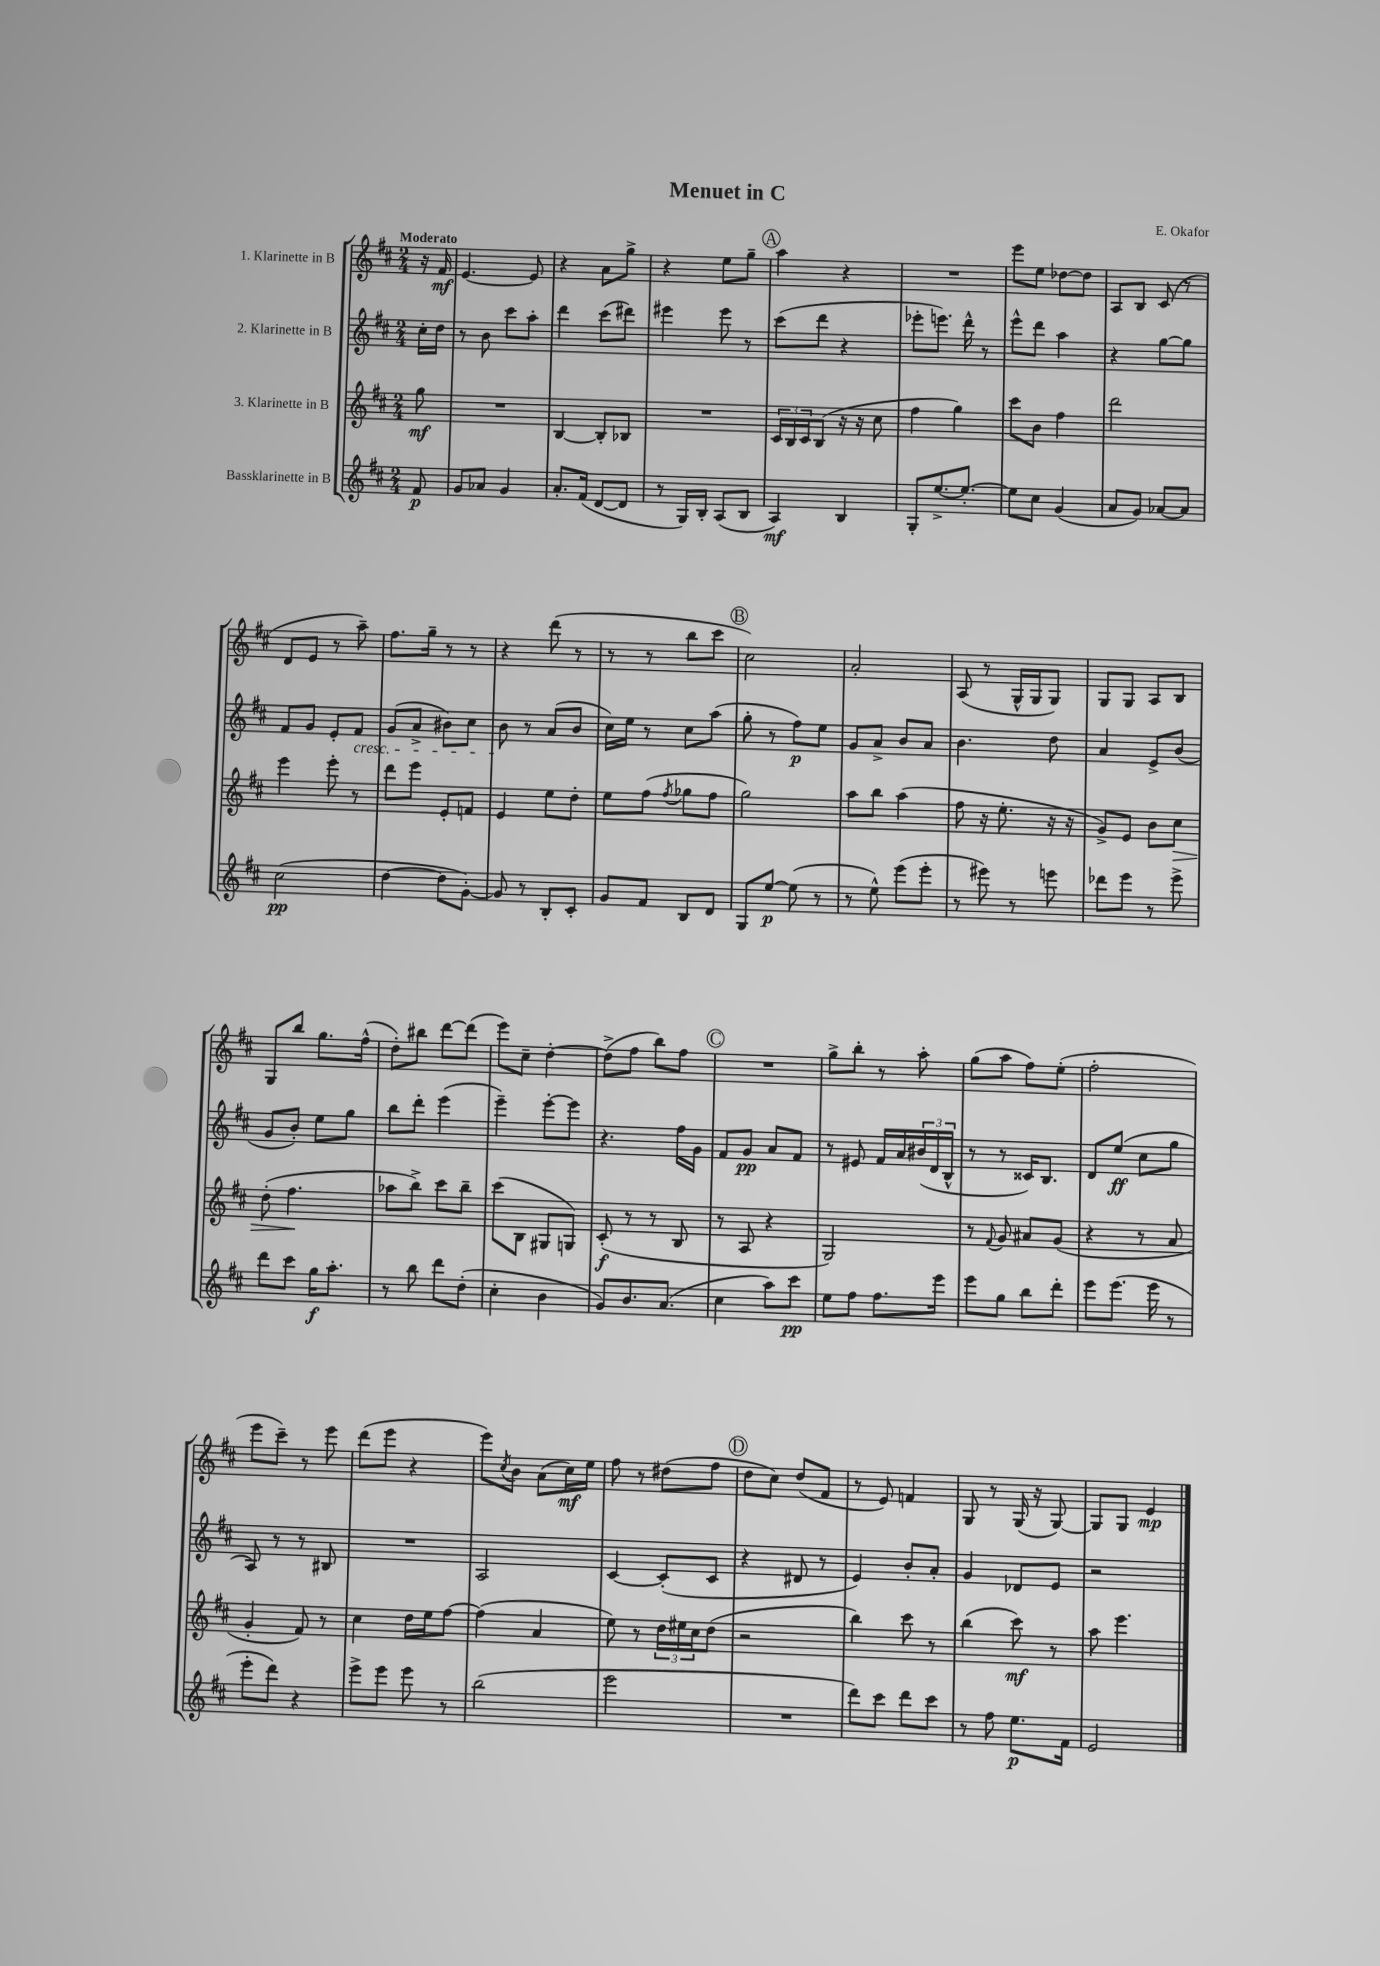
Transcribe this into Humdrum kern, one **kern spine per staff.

**kern	**kern	**kern	**kern
*staff4	*staff3	*staff2	*staff1
*clefG2	*clefG2	*clefG2	*clefG2
*k[f#c#]	*k[f#c#]	*k[f#c#]	*k[f#c#]
*M2/4	*M2/4	*M2/4	*M2/4
8f#	8gg	16cc#'	16r
.	.	16dd	16f#
=	=	=	=
8g	2r	8r	[4.e
8a-	.	8b	.
4g	.	8ccc#	.
.	.	8aa'	8e]
=	=	=	=
8.a'	[4B	4ddd	4r
(16f#	.	.	.
[8d	8B']	(8ccc#	8a
8d]	8B-	8ddd#)	8gg^
=	=	=	=
8r	2r	4eee#	4r
16G)	.	.	.
16B'	.	.	.
(8A	.	8eee#	8ee
8B	.	8r	8gg~
=	=	=	=
4A)	24c#	(8ccc#	4aa
.	24B	.	.
.	24c#	.	.
.	(8B	8ddd	.
4B	16r	4r	4r
.	16r	.	.
.	8cc#	.	.
=	=	=	=
8G'	4ff#	8eee-'	2r
[8.ee^	.	8.eee)	.
.	4gg)	.	.
8.ee'_	.	16ddd^^	.
.	.	8r	.
=	=	=	=
8ee]	8ccc#	8eee^^	8eee
8cc#	8b	8ddd	8ee
(4g	4ff#	4aa	[8dd-
.	.	.	8dd-]
=	=	=	=
8a	2ddd	4r	8A
8g)	.	.	8B
[8a-	.	[8gg	(8c#
8a-]	.	8gg]	8r
=	=	=	=
(2cc#	4eee	8f#	8d
.	.	8g	8e
.	8eee'	8e'	8r
.	8r	8f#	8aa~)
=	=	=	=
[4dd	8ddd	(8g	8.ff#
.	8eee	8a^	.
.	.	.	16gg~
8dd]	8e'	8b#)	8r
[8g')	8f	8cc#	8r
=	=	=	=
8g]	4e	8b	4r
8r	.	8r	.
8B'	8ee	(8a	(8ddd
8c#'	8dd'	8b	8r
=	=	=	=
8g	8ee	16cc#)	8r
.	.	16ee	.
8f#	(8ff#	8r	8r
.	8qff#	.	.
8B	8gg-	8cc#	8bb
8d	8ff#	(8aa	8ccc#
=	=	=	=
8G	2gg)	8gg'	2cc#)
[8ee	.	8r	.
(8ee]	.	8ff#)	.
8r	.	8ee	.
=	=	=	=
8r	8aa	8g	2a'
8ee^^)	8bb	8a^	.
(8eee	(4aa	8b	.
8eee'	.	8a	.
=	=	=	=
8r	8ff#	4.b	(8A
8eee#)	16r	.	8r
.	8.ee'	.	.
8r	.	.	16G^^
.	.	.	16G
8eee	16r	8dd	8G)
.	16r	.	.
=	=	=	=
8ddd-	8g^)	4a	8G
8eee	8e	.	8G
8r	8b	8e^	8A
8eee^	8cc#	(8b	8B
=	=	=	=
8ddd	(8dd'	8g	8G
8ccc#	4.ff#	8b')	8bb
16gg	.	8ee	8.gg
8.aa'	.	.	.
.	.	8gg	.
.	.	.	(16ff#^^
=	=	=	=
8r	8aa-	8bb	8dd')
8bb	8bb^)	8ddd'	8bb#
8ddd	8ccc#	(4eee	[8ddd
(8dd'	8bb~	.	(8ddd]
=	=	=	=
4cc#'	(8ccc#	4eee~)	8eee)
.	8B	.	8cc#~
4b	8G#	[8eee'	[4dd'
.	8G)	8eee]	.
=	=	=	=
8g)	(8c#'	4.r	(8dd^]
8.b	8r	.	8ff#
.	8r	.	8bb)
(8.a	.	.	.
.	8B	16ff#	8ff#
.	.	16g	.
=	=	=	=
4cc#	8r	8f#	2r
.	8A	8g	.
8aa)	4r	8a	.
8ccc#	.	8f#	.
=	=	=	=
8ee	2G)	8r	8gg^
8ff#	.	8e#	8bb'
8.ff#	.	16f#	8r
.	.	16a	.
.	.	(24b#	8aa'
.	.	24d	.
16eee	.	.	.
.	.	24B^^	.
=	=	=	=
8eee	8r	8r	(8gg
.	8qqf#	.	.
8gg	8g	8r	8aa
8bb	8a#	16c##)	8ff#)
.	.	8.B	.
8ddd'	(8g	.	(8ee'
=	=	=	=
8eee	4r	8d	2ff#'
(8.eee	.	(8ee	.
.	8r	8cc#	.
16eee	.	.	.
8r	8a	8gg	.
=	=	=	=
8eee'	4g'	8A)	8eee
8ddd)	.	8r	8ccc#~)
4r	8f#)	8r	8r
.	8r	8B#	8eee
=	=	=	=
8eee^	4cc#	2r	(8ddd
8eee	.	.	8eee
8eee	16dd	.	4r
.	16ee	.	.
8r	[8ff#	.	.
=	=	=	=
(2bb	(4ff#]	2A	8eee)
.	.	.	8qcc#
.	.	.	8b
.	4a	.	(8a
.	.	.	16cc#)
.	.	.	16ee
=	=	=	=
2eee	8ee)	[4c#	8ff#
.	8r	.	8r
.	24dd	(8c#']	(8dd#
.	24ee#	.	.
.	24cc#	.	.
.	(8dd	8c#	8ff#
=	=	=	=
2r	2r	4r	8dd
.	.	.	8cc#)
.	.	8d#	(8dd
.	.	8r	8f#
=	=	=	=
8ddd)	4bb)	4e)	8r
8ccc#	.	.	8e)
8ddd	8ccc#	8b'	4f
8ccc#	8r	8a'	.
=	=	=	=
8r	(4bb	4g	8G
8ff#	.	.	8r
8.ee	8ccc#)	8d-	(16G
.	.	.	16r
.	8r	8e	[8G)
16f#	.	.	.
=	=	=	=
2e	8aa	2r	8G]
.	4.eee	.	8G
.	.	.	4e
==	==	==	==
*-	*-	*-	*-
